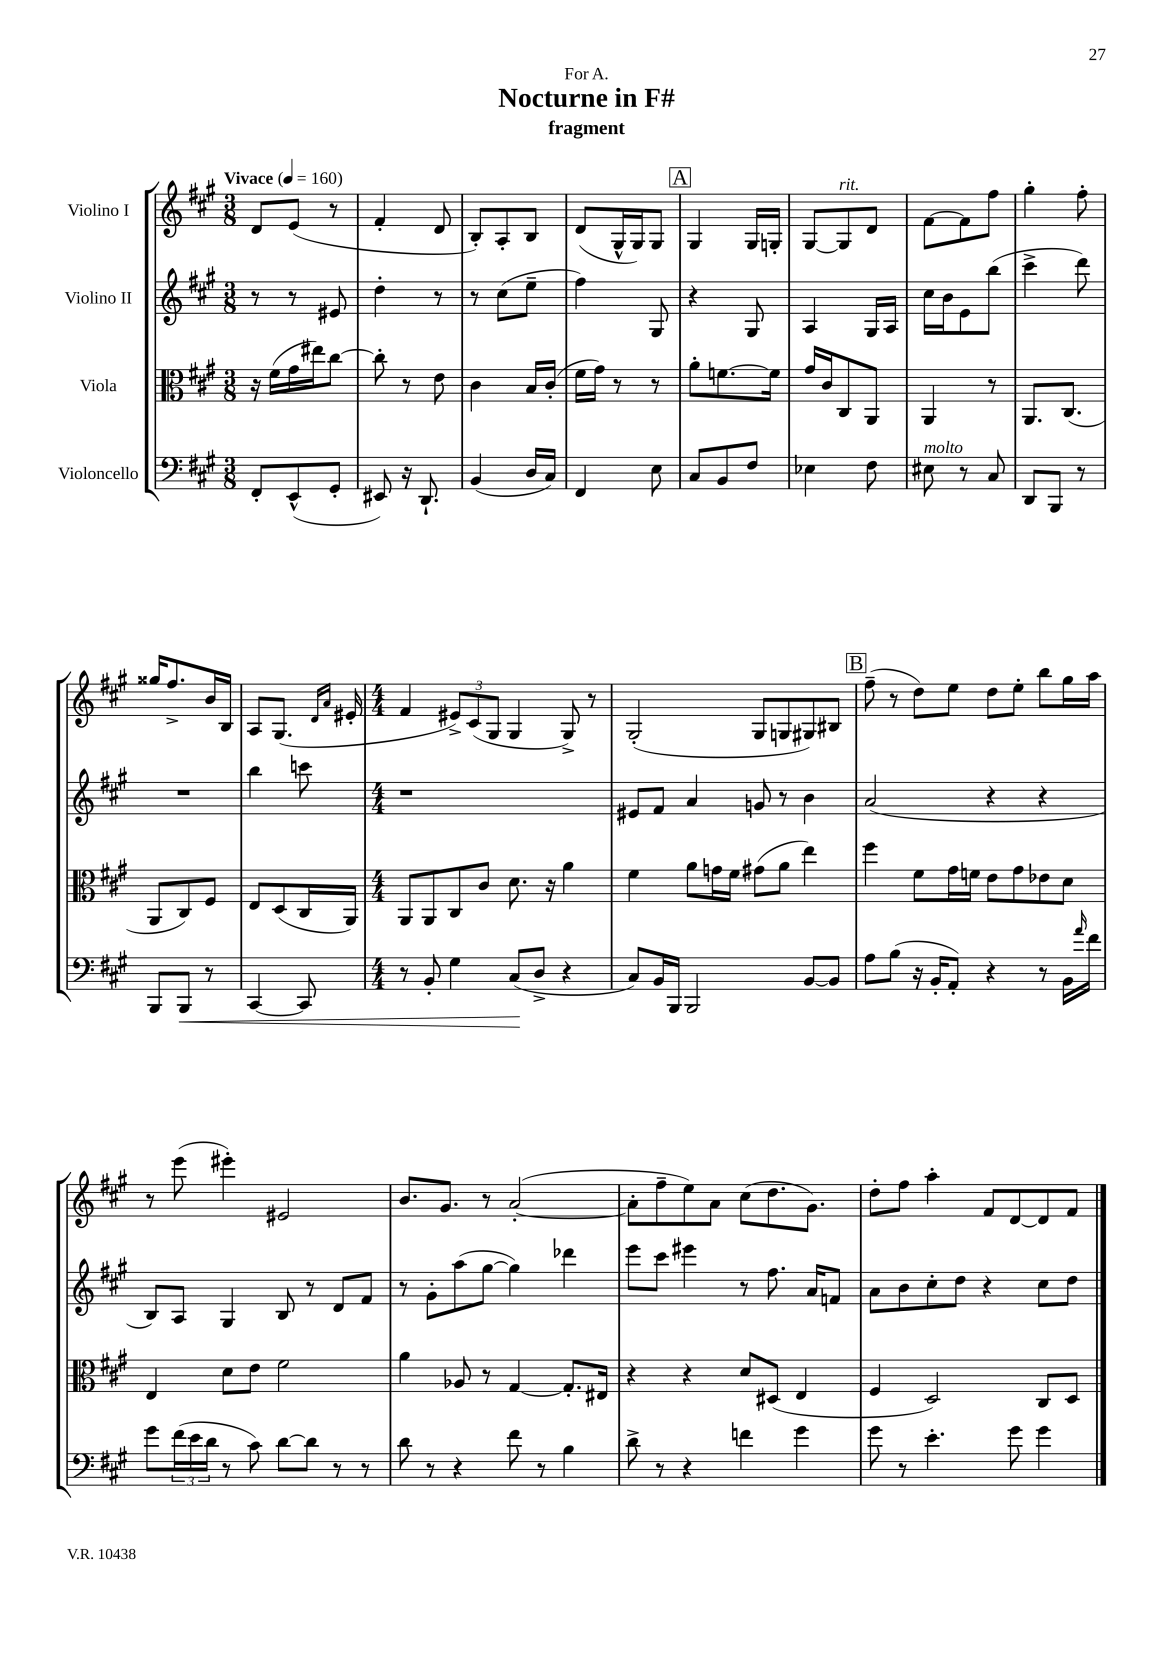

**kern	**kern	**kern	**kern
*staff4	*staff3	*staff2	*staff1
*clefF4	*clefC3	*clefG2	*clefG2
*k[f#c#g#]	*k[f#c#g#]	*k[f#c#g#]	*k[f#c#g#]
*M3/8	*M3/8	*M3/8	*M3/8
*MM160	*MM160	*MM160	*MM160
8FF#'	16r	8r	8d
.	(16f#	.	.
(8EE^^	16g#	8r	(8e
.	16ee#)	.	.
8GG#'	[8cc#	8e#	8r
=	=	=	=
8EE#)	8cc#']	4dd'	4f#'
16r	8r	.	.
8.DD`	.	.	.
.	8e	8r	8d
=	=	=	=
(4BB	4c#	8r	8B')
.	.	(8cc#	8A'
16D	16B	8ee~	8B
16C#)	(16c#'	.	.
=	=	=	=
4FF#	16f#	4ff#)	(8d
.	16g#)	.	.
.	8r	.	16G#^^
.	.	.	16G#)
8E	8r	8G#	8G#
=	=	=	=
8C#	8a'	4r	4G#
8BB	[8.f	.	.
8F#	.	8G#	16G#
.	16f]	.	16G'
=	=	=	=
4E-	16g#	4A	[8G#
.	16c#	.	.
.	8C#	.	8G#]
8F#	8AA	16G#	8d
.	.	16A	.
=	=	=	=
8E#	4AA	16cc#	[8f#
.	.	16b	.
8r	.	8e	8f#]
8C#	8r	(8bb	8ff#
=	=	=	=
8DD	8.AA	4ccc#^	4gg#'
8BBB	.	.	.
.	(8.C#	.	.
8r	.	8ddd)	8ff#'
=	=	=	=
8BBB	8AA	4.r	16gg##
.	.	.	8.ff#^
8BBB	8C#)	.	.
8r	8F#	.	16b
.	.	.	16B
=	=	=	=
[4CC#	8E	4bb	8A
.	(8D	.	(8.G#
8CC#]	16C#	8ccc	.
.	.	.	16qqd
.	.	.	16qqa
.	16AA)	.	16e#'
=	=	=	=
*M4/4	*M4/4	*M4/4	*M4/4
8r	8AA	1r	4f#
8BB'	8AA	.	.
4G#	8C#	.	12e#^)
.	.	.	(12c#
.	8c#	.	.
.	.	.	12G#
(8C#	8.d	.	4G#
8D^	.	.	.
.	16r	.	.
4r	4a	.	8G#^)
.	.	.	8r
=	=	=	=
8C#)	4f#	8e#	(2G#'
16BB	.	8f#	.
16BBB	.	.	.
2BBB	8a	4a	.
.	16g	.	.
.	16f#	.	.
.	(8g#	8g	8G#
.	8a	8r	8G
[8BB	4ee)	4b	8G#)
8BB]	.	.	8B#
=	=	=	=
8A	4ff#	(2a	(8ff#~
(8B	.	.	8r
16r	8f#	.	8dd)
16BB'	.	.	.
8AA')	16g#	.	8ee
.	16f	.	.
4r	8e	4r	8dd
.	8g#	.	8ee'
8r	8e-	4r	8bb
16BB	8d	.	16gg#
16qqa	.	.	.
16f#	.	.	16aa
=	=	=	=
8g#	4E	8B)	8r
(24f#	.	8A	(8eee
24e	.	.	.
24d	.	.	.
8r	8d	4G#	4eee#')
8c#)	8e	.	.
[8d	2f#	8B	2e#
8d]	.	8r	.
8r	.	8d	.
8r	.	8f#	.
=	=	=	=
8d	4a	8r	8.b
8r	.	8g#'	.
.	.	.	8.g#
4r	8A-	(8aa	.
.	8r	[8gg#	8r
8f#	[4G#	4gg#])	([2a'
8r	.	.	.
4B	8.G#']	4ddd-	.
.	16E#	.	.
=	=	=	=
8d^	4r	8eee	8a']
8r	.	8ccc#	8ff#~
4r	4r	4eee#	8ee)
.	.	.	8a
4f	8d	8r	(8cc#
.	(8D#	8.ff#	8.dd
4g#	4E	.	.
.	.	16a	8.g#)
.	.	8f	.
=	=	=	=
8g#	4F#	8a	8dd'
8r	.	8b	8ff#
4.e'	2D)	8cc#'	4aa'
.	.	8dd	.
.	.	4r	8f#
8g#	.	.	[8d
4g#	8C#	8cc#	8d]
.	8D	8dd	8f#
==	==	==	==
*-	*-	*-	*-
